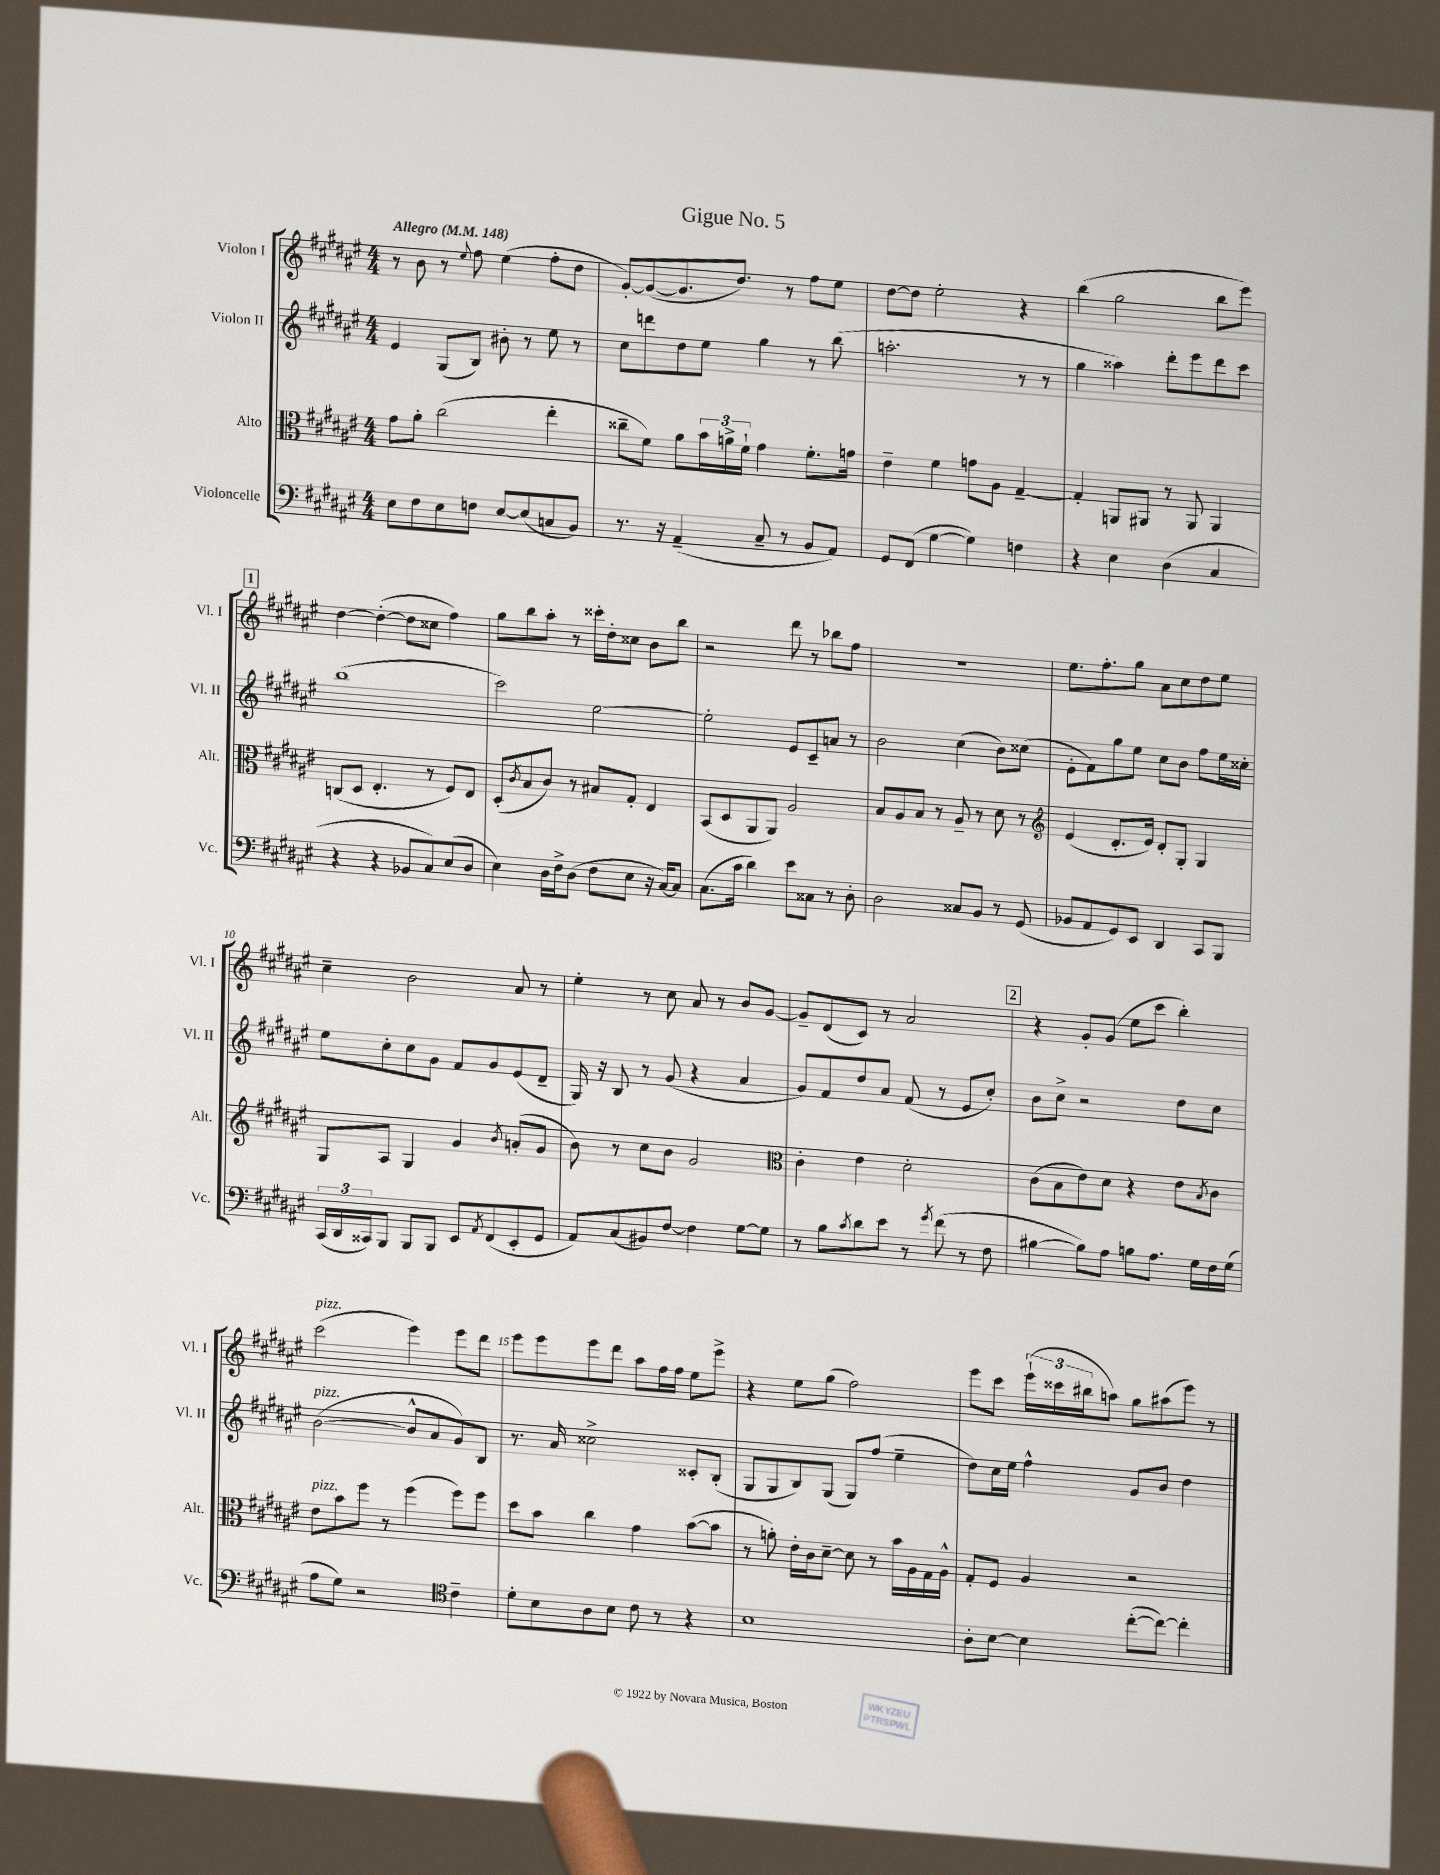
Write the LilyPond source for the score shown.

\header { title = "Gigue No. 5" }
<<
\new StaffGroup <<
\new Staff = "s0" \with { instrumentName = "Violon I" shortInstrumentName = "Vl. I" } {
    \clef treble \key fis \major \numericTimeSignature \time 4/4 \tempo "Allegro" 4 = 148
    r8 b'8 r8 \appoggiatura { eis''8 } fis''8 eis''4( fis''8-. dis''8 |
    gis'8~-.) gis'8~( gis'8. dis''8.) r8 fis''8 eis''8 |
    dis''8~ dis''8 eis''2-. r4 |
    b''4( gis''2 b''8 eis'''8) |
    \mark \markup { \box "1" } dis''4~ dis''4~-.( dis''8 cisis''8 fis''4) |
    gis''8 b''8 ais''8-. r8 cisis'''16-. dis''16-. cisis''8 b'8 b''8 |
    r2 dis'''8 r8 bes''8 fis''8 |
    R1 |
    eis''8. fis''8.-. gis''8 ais'8 cis''8 dis''8 eis''8 |
    cis''4-- b'2 ais'8 r8 |
    eis''4-. r8 cis''8 ais'8 r8 b'8 gis'8~ |
    gis'8-- dis'8( cis'8) r8 ais'2 |
    \mark \markup { \box "2" } r4 gis'8-. gis'8( eis''8 cis'''8 b''4-.) |
    cis'''2^\markup { \italic "pizz." }( eis'''4) eis'''8 dis'''8 |
    eis'''8 eis'''8 eis'''8 dis'''8 ais''8 fis''16 fis''16 eis''8 eis'''8-> |
    r4 eis''8 gis''8( fis''2) |
    eis'''8 cis'''8 \tuplet 3/2 { eis'''16-!( cisis'''16 bis''16 } a''8) gis''8 ais''8( eis'''8) r8 \bar "|." |
}
\new Staff = "s1" \with { instrumentName = "Violon II" shortInstrumentName = "Vl. II" } {
    \clef treble \key fis \major \numericTimeSignature \time 4/4
    eis'4 gis8( b8) bis'8-. r8 eis''8 r8 |
    cis''8 d'''8 dis''8 eis''8 gis''4 r8 b''8( |
    a''2.-. r8 r8 |
    gis''4 aisis''4) dis'''8-. eis'''8 dis'''8 cis'''8 |
    \mark \markup { \box "1" } b''1( |
    cis'''2) eis''2~ |
    eis''2-. eis'8 cis'8-- a'8 r8 |
    b'2 cis''4( b'8) cisis''8( |
    eis'8-. fis'8) gis''8 eis''8 cis''8 b'8 fis''8 eis''16 cisis''16-. |
    eis''8 cis''8-. cis''8 gis'8 fis'8 gis'8 eis'8( dis'8-- |
    gis16) r16 b8 r8 gis'8( r4 ais'4 |
    gis'8) fis'8 dis''8 ais'8 fis'8( r8 eis'8 cis''8-.) |
    \mark \markup { \box "2" } b'8 cis''8-> r2 dis''8 cis''8 |
    b'2~^\markup { \italic "pizz." }( b'8-^ ais'8 gis'8) b8 |
    r8. ais'16 cisis''2-> cisis'8-. b8-.( |
    gis8 gis8 b8) gis8( gis8) fis''8( eis''4-- |
    dis''8) cis''16 eis''16 fis''4-^ gis'8 b'8 dis''4 \bar "|." |
}
\new Staff = "s2" \with { instrumentName = "Alto" shortInstrumentName = "Alt." } {
    \clef alto \key fis \major \numericTimeSignature \time 4/4
    gis'8 ais'8-. cis''2( eis''4-. |
    cisis''8-- fis'8) ais'8 \tuplet 3/2 { b'16 a'16-> fis'16-! } gis'4 fis'8.-. g'16 |
    eis'4-- fis'4 g'8 ais8 gis4~-- |
    gis4-. a,8 ais,8 r8 ais,8 ais,4 |
    \mark \markup { \box "1" } c8( dis8 eis4.-. r8 fis8) eis8 |
    dis8-.( \acciaccatura { cis'8 } b8 cis'8) r8 bis8 gis8-. eis4 |
    b,8( dis8 ais,8 ais,8) ais2 |
    b8 ais8 b8 r8 ais8-- r8 dis'8 r8 |
    \clef treble eis'4( dis'8.-. eis'16) dis'8-. gis8-. gis4 |
    gis8 ais8 gis4 gis'4 \acciaccatura { b'8 } a'8-.( gis'8 |
    b'8) r8 cis''8 b'8 gis'2 |
    \clef alto cis'4-. eis'4 dis'2-. |
    \mark \markup { \box "2" } cis'8( b8 eis'8) dis'8 r4 eis'8 \acciaccatura { b8 } cis'8 |
    eis'8^\markup { \italic "pizz." } b'8 fis''8 r8 fis''4( fis''8) fis''8 |
    dis''8 b'8 cis''4 gis'4 b'8~( b'8 |
    r8 a'8-.) eis'16-. cis'16 dis'8~-- dis'8 r8 b'16 ais16 gis16 ais16-^ |
    gis8-. fis8 ais4 r2 \bar "|." |
}
\new Staff = "s3" \with { instrumentName = "Violoncelle" shortInstrumentName = "Vc." } {
    \clef bass \key fis \major \numericTimeSignature \time 4/4
    eis8 fis8 eis8 f8 eis8~ eis8( c8 b,8) |
    r8. r16 ais,4--( cis8-- r8 b,8 ais,8) |
    gis,8 fis,8( gis4~ gis4) f4 |
    r4 eis4 dis4( cis4 |
    \mark \markup { \box "1" } r4 r4 bes,8 cis8) eis8( dis8 |
    eis4) dis16 fis16-> dis8( fis8 eis8 r16 cis16~) cis8 |
    cis8.( cis'16 dis'4) eis'8 cisis8 r8 dis8-. |
    dis2 cisis8 b,8 r8 gis,8( |
    bes,8 ais,8 gis,8) eis,8 dis,4 cis,8 b,,8 |
    \tuplet 3/2 { cis,16( dis,16 cisis,16) } b,,8 b,,8 b,,8 eis,8 \acciaccatura { ais,8 } fis,8( eis,8-. gis,8 |
    ais,8) cis8( bis,8) fis8~ fis4 gis8~ gis8 |
    r8 b8 \acciaccatura { cis'8 } dis'8 eis'8 r8 \acciaccatura { gis'8 } fis'8( r8 fis8 |
    \mark \markup { \box "2" } bis4~ bis8) ais8 b8 ais8. gis16 fis16 gis16( |
    ais8 gis8) r2 \clef tenor cis'4-- |
    dis'8-. b8 ais8 b8 cis'8 r8 r4 |
    b1 |
    ais8-. b8~ b4 cis''8~-.( cis''8~) cis''4-. \bar "|." |
}
>>
>>
\layout { \context { \Score \override BarNumber.break-visibility = ##(#f #t #t) barNumberVisibility = #(every-nth-bar-number-visible 5) } }
